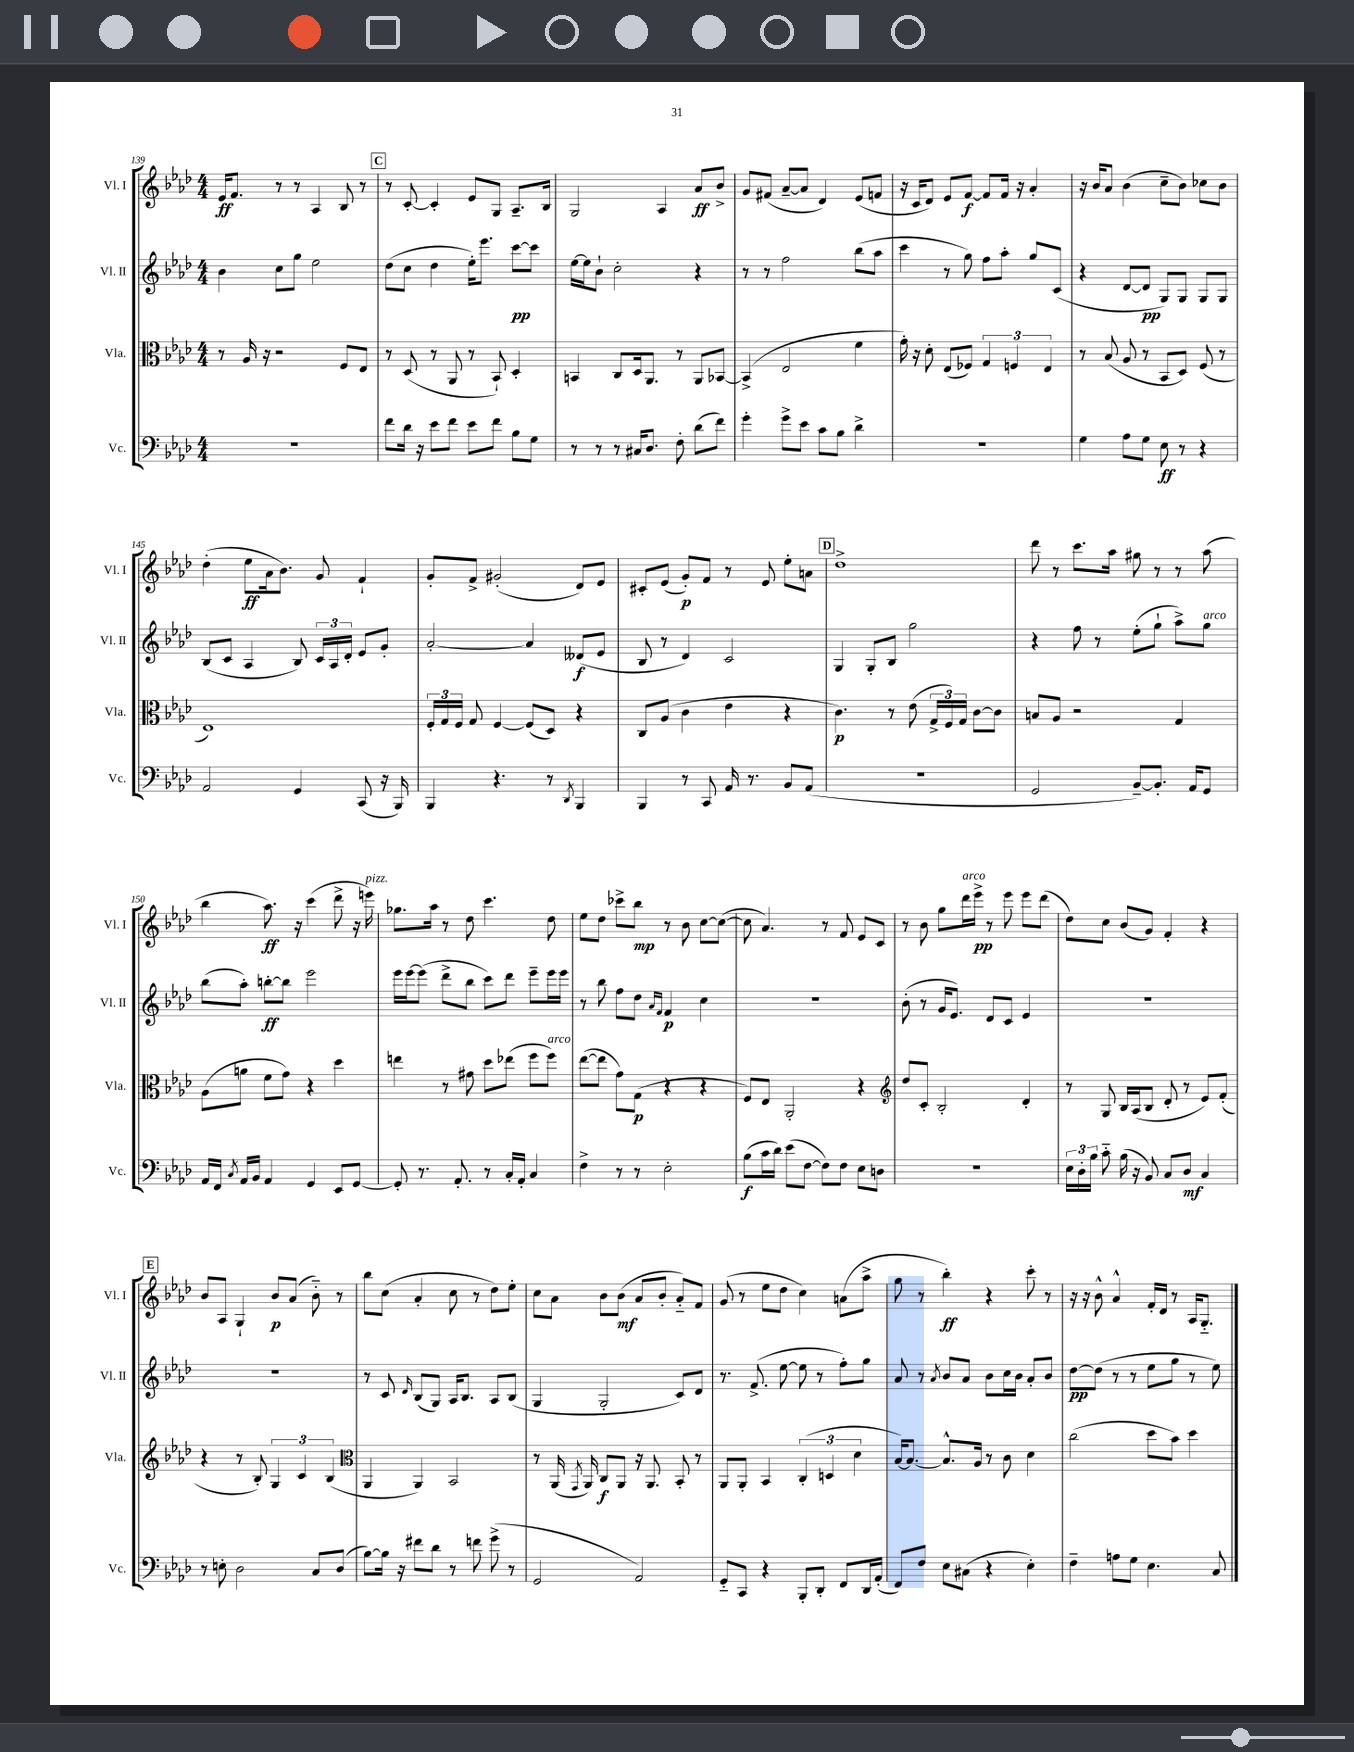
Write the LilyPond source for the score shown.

<<
\new StaffGroup <<
\new Staff = "s0" \with { instrumentName = "Vl. I" shortInstrumentName = "Vl. I" } {
    \clef treble \key aes \major \numericTimeSignature \time 4/4
    \autoBeamOff ees'16[\ff f'8.] r8 r8 aes4 bes8 r8 |
    \mark \markup { \box "C" } r8 c'8~-. c'4-. ees'8[ g8] aes8.[-- bes16] |
    g2 aes4 aes'8[\ff bes'8]-> |
    g'8[ fis'8]( aes'8[~-- aes'8] des'4) ees'8[( f'8] |
    r16 c'16[ des'8]) ees'8[ f'8]~\f f'8[ f'16] r16 aes'4-. |
    r16 bes'16[ aes'8] bes'4( c''8[-- bes'8]) ces''8[ bes'8] |
    des''4-.( ees''8[\ff aes'16 bes'8.]) g'8 f'4-! |
    g'8[-. f'8]-> gis'2-.( des'8[) ees'8] |
    cis'8[-. ees'8]( g'8[-.\p) f'8] r8 ees'8 ees''8[-. a'8] |
    \mark \markup { \box "D" } des''1-> |
    des'''8 r8 c'''8.[ aes''16] gis''8 r8 r8 aes''8( |
    bes''4 aes''8.\ff) r16 c'''4( des'''8-> r16 e'''16^\markup { \italic "pizz." }) |
    ges''8.[ aes''16] r8 des''8 c'''4. des''8 |
    ees''8[ des''8] ces'''8[-> bes''8]\mp r8 bes'8 c''8[~ c''8]~( |
    c''8 aes'4.) r8 f'8 ees'8[ c'8] |
    r8 bes'8 g''8[ des'''16^\markup { \italic "arco" } ees'''16]->\pp r8 ees'''8 ees'''8[ des'''8]( |
    des''8[) c''8] bes'8[( g'8]) f'4-. r4 |
    \mark \markup { \box "E" } bes'8[ aes8] g4-! bes'8[\p aes'8]( bes'8-_) r8 |
    bes''8[ c''8]( aes'4-. c''8 r8 des''8[) ees''8]-. |
    c''8[ aes'8] bes'8[ bes'8]\mf( aes'8[ bes'8]-. aes'8[-_) f'8] |
    g'8( r8 ees''8[ des''8] c''4) a'8[( aes''8]-> |
    g''8 r8 bes''4-.\ff) r4 c'''8-. r8 |
    r16 r16 bes'8-^ aes'4-^ f'16[-. des'16] r8 aes16[ g8.]-_ \bar "|." |
}
\new Staff = "s1" \with { instrumentName = "Vl. II" shortInstrumentName = "Vl. II" } {
    \clef treble \key aes \major \numericTimeSignature \time 4/4
    \autoBeamOff bes'4 c''8[ g''8] ees''2 |
    \mark \markup { \box "C" } des''8[( c''8] des''4 ees''16[-.) ees'''8.] c'''8[~\pp c'''8] |
    ees''16[~ ees''16 bes'8]-! c''2-. r4 |
    r8 r8 f''2 bes''8[( aes''8] |
    c'''4 r8 g''8) f''8[ aes''8]-. g''8[ c'8]( |
    r4 des'8[~ des'8]\pp g8[) g8] g8[ g8] |
    bes8[( c'8] aes4 bes8) \tuplet 3/2 { c'16[ aes16 des'16]-. } ees'8[ g'8]-. |
    aes'2~-. aes'4 deses'8[\f( ees'8] |
    bes8 r8 des'4) c'2 |
    \mark \markup { \box "D" } g4 g8[-. bes8] g''2 |
    r4 f''8 r8 ees''8[-.( g''8]-! aes''8[->) g''8]^\markup { \italic "arco" } |
    bes''8[( aes''8]-.) b''8[~-.\ff b''8] ees'''2 |
    ees'''16[ ees'''16~ ees'''8]( des'''8[-> bes''8] c'''8[) des'''8] ees'''8[-- ees'''16 ees'''16] |
    r8 bes''8 f''8[ des''8] \grace { aes'16[ f'16] } f'4\p c''4 |
    R1 |
    bes'8-.( r8 g'16[ ees'8.]) des'8[ c'8] ees'4 |
    r1 |
    \mark \markup { \box "E" } R1 |
    r8 c'8 \grace { des'16 } bes8[( g8]) aes16[ bes8.] aes8[ bes8]( |
    g4 g2-. c'8[) des'8] |
    r8. f'8.->( ees''8~ ees''8 r8 f''8[-.) g''8] |
    aes'8 r8 \acciaccatura { aes'8 } bes'8[ aes'8] bes'8[ c''16 bes'16] aes'8[-. bes'8] |
    des''8[~\pp des''8]( r8 r8 ees''8[ g''8] r8 ees''8) \bar "|." |
}
\new Staff = "s2" \with { instrumentName = "Vla." shortInstrumentName = "Vla." } {
    \clef alto \key aes \major \numericTimeSignature \time 4/4
    \autoBeamOff r8 aes16 r16 r2 f8[ ees8] |
    \mark \markup { \box "C" } r8 des8( r8 aes,8 r8 bes,8-!) des4-. |
    b,4 c8[ des16 aes,8.] r8 aes,8[ bes,8]~ |
    bes,4->( ees2 f'4 |
    g'16-.) r16 des'8-. ees8[( fes8]) \tuplet 3/2 { g4 f4 ees4 } |
    r8 bes8( aes8 r8 bes,8[ des8]) f8( r8 |
    ees1) |
    \tuplet 3/2 { f16[-. g16 f16] } g8 f4~ f8[( des8]) r4 |
    c8[ aes8]( c'4 ees'4 r4 |
    \mark \markup { \box "D" } c'4.\p) r8 ees'8( \tuplet 3/2 { g16[-> f16) g16] } c'8[~ c'8] |
    b8[ aes8] r2 g4 |
    aes8[( a'8] f'8[ g'8]) r4 des''4 |
    e''4 r8 gis'8 des''8[ ees''8]( f''8[ f''8]^\markup { \italic "arco" }) |
    ees''8[~( ees''8] g'8[) g8]\p( r4 r4 |
    f8[) ees8] aes,2-. r4 |
    \clef treble des''8[ c'8]-. bes2-. des'4-. |
    r8 g8 bes16[ aes16( bes8] des'8-. r8 ees'8[) f'8]-.( |
    \mark \markup { \box "E" } r4 r8 bes8-.) \tuplet 3/2 { g4 c'4 bes4( } |
    \clef alto aes,4 aes,4) bes,2 |
    r8 aes,16( \acciaccatura { g,8 } aes,16) c8[\f aes,8] r16 aes,8. bes,8-. r8 |
    aes,8[ aes,8]-. bes,4 \tuplet 3/2 { c4-.( d4 des'4 } |
    bes16[~) bes8.]~ bes8.[-^ aes16] r8 c'8 des'4 |
    c''2( des''8[ bes'8]) des''4 \bar "|." |
}
\new Staff = "s3" \with { instrumentName = "Vc." shortInstrumentName = "Vc." } {
    \clef bass \key aes \major \numericTimeSignature \time 4/4
    \autoBeamOff R1 |
    \mark \markup { \box "C" } f'8[ des'16] r16 ees'8[ f'8] ees'8[ f'8] bes8[ g8] |
    r8 r8 r8 cis16[ des8.] f8-. des'8[( f'8]) |
    g'4-. g'8[-> ees'8] c'8[ bes8] des'4-> |
    R1 |
    g4 aes8[ g8] ees8\ff r8 r4 |
    aes,2 g,4 c,8( r16 bes,,16) |
    bes,,4 r4. r8 \acciaccatura { des,8 } bes,,4 |
    bes,,4 r8 c,8 aes,16 r8. bes,8[ aes,8]( |
    \mark \markup { \box "D" } R1 |
    g,2 bes,8[~--) bes,8.]-. aes,16[ g,8] |
    aes,16[ f,16] \acciaccatura { c8 } aes,16[ bes,16] aes,4 g,4 ees,8[ g,8]~ |
    g,8-. r8. aes,8.-. r8 c16[-. aes,16]-. c4 |
    f4-> r8 r8 ees2-. |
    bes8[\f( c'16 des'16]) ees'8[( f8]~ f8[) f8] ees8[ d8] |
    r1 |
    \tuplet 3/2 { ees16[ des16-. bes16] } c'8-_ bes16( r16 bes,8) c8[ des8]\mf c4 |
    \mark \markup { \box "E" } r8 e8-. des2 c8[ des8]( |
    bes8[~) bes16] r16 fis'8[ des'8] r8 f'8 g'8->( r8 |
    g,2 aes,2) |
    g,8[-_ c,8] r4 bes,,8[-. des,8]-. f,8[ des,16 aes,16]-.( |
    f,8[) f8] ees8[ cis8]( r4 ees4-.) |
    f4-- a8[ g8] ees4. c8 \bar "|." |
}
>>
>>
\layout { \context { \Score currentBarNumber = #139 } }
